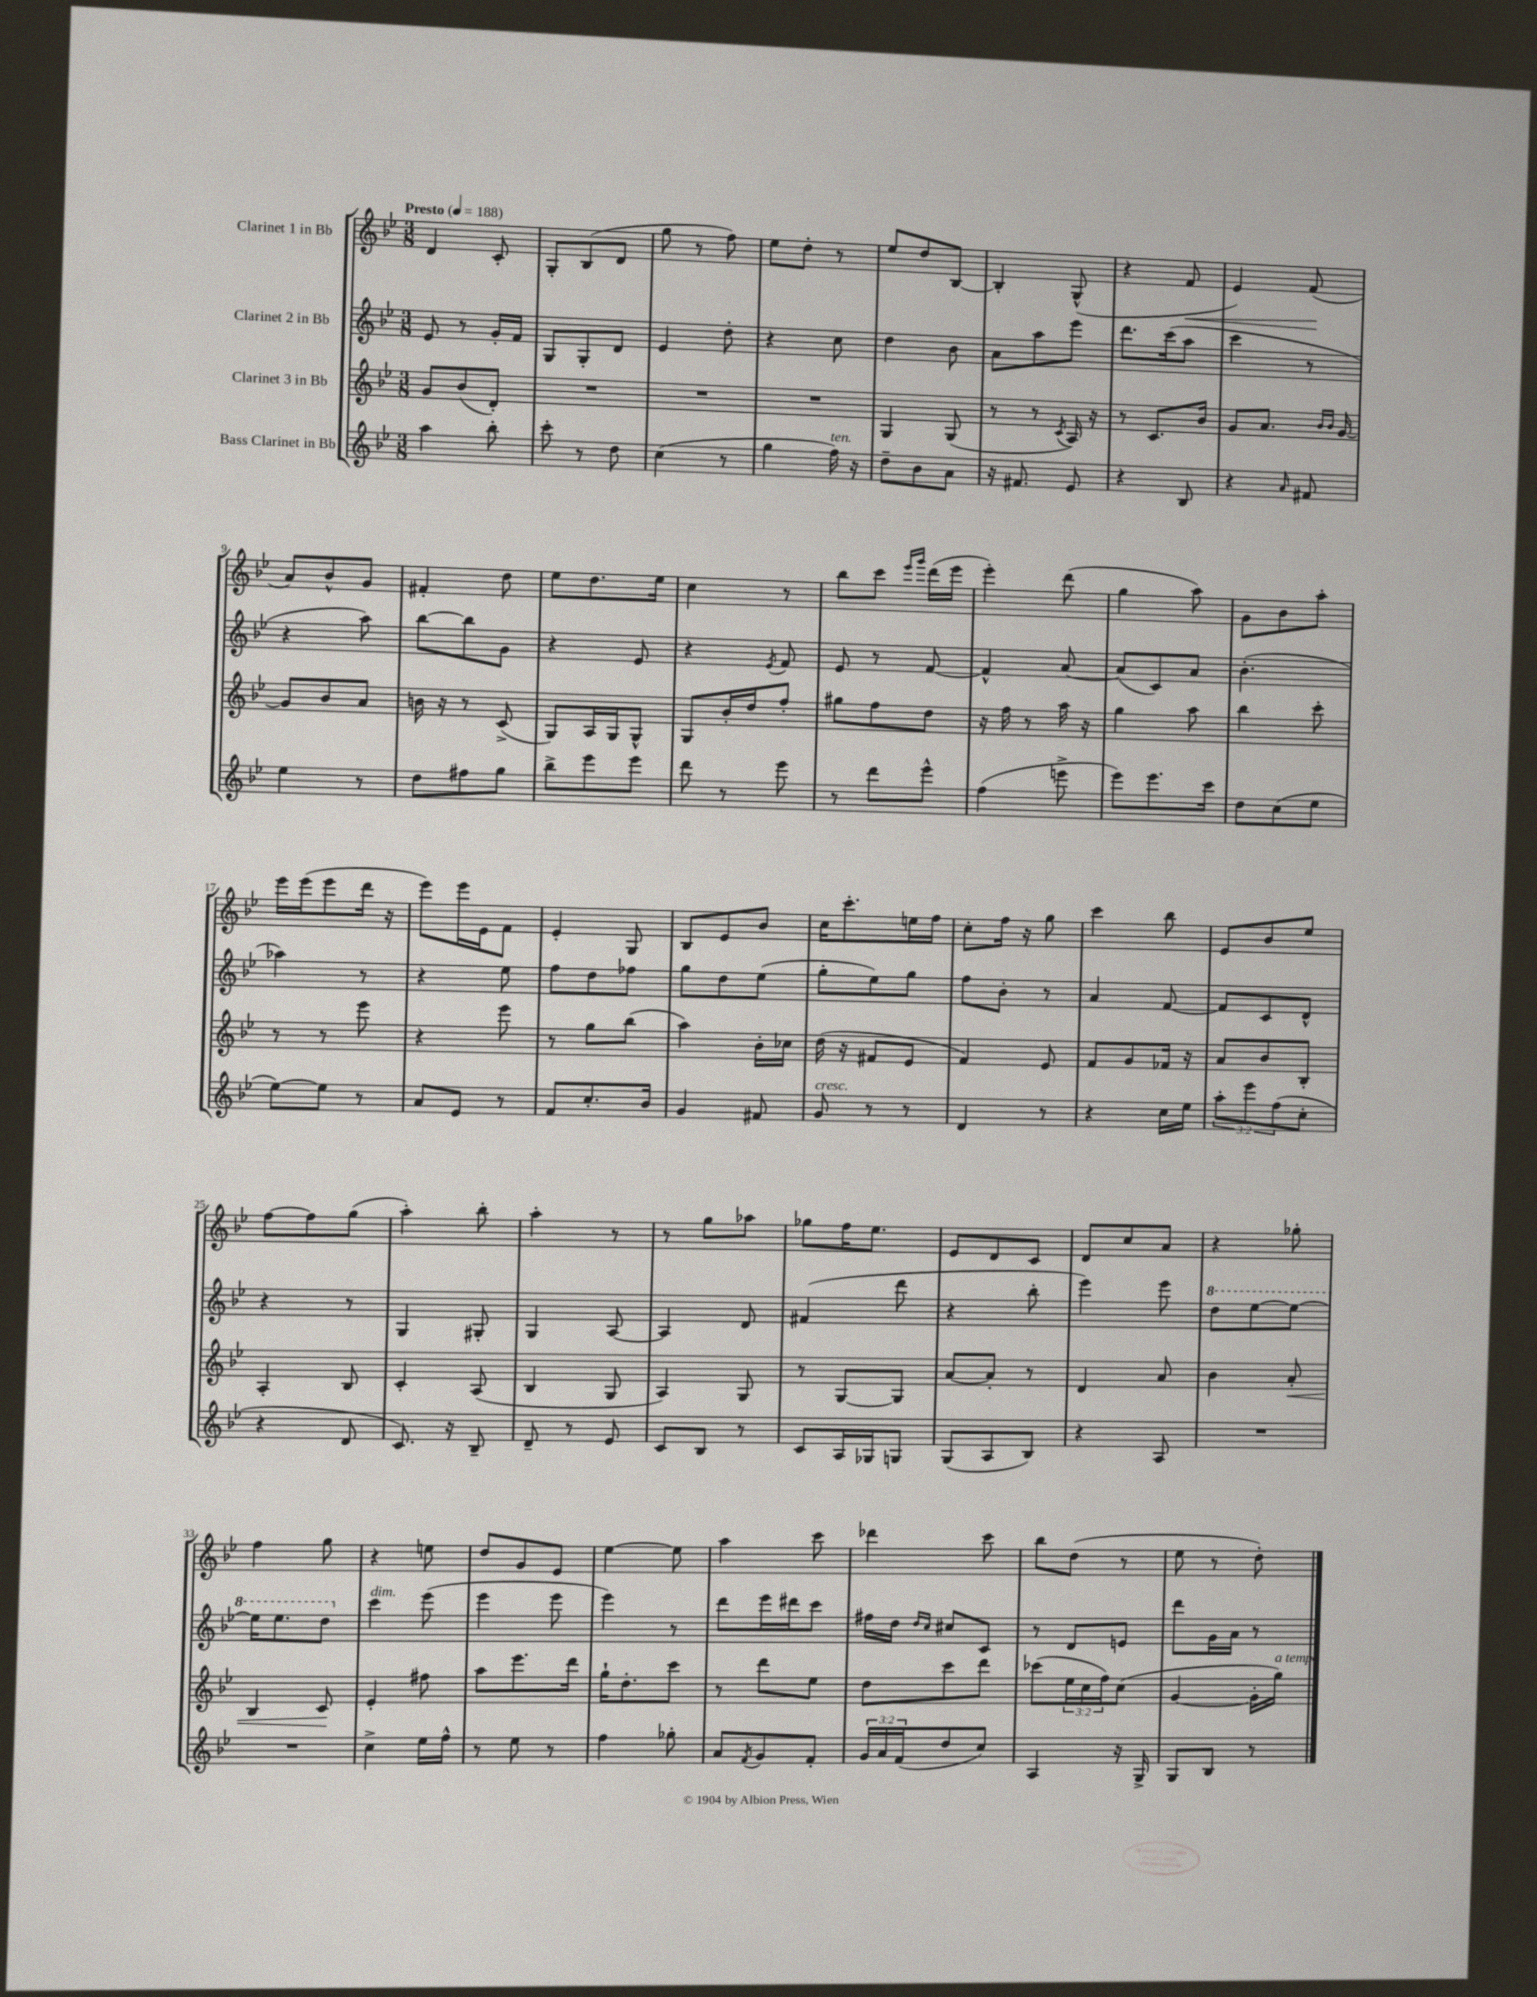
<<
\new StaffGroup <<
\new Staff = "s0" \with { instrumentName = "Clarinet 1 in Bb" } {
    \clef treble \key bes \major \numericTimeSignature \time 3/8 \tempo "Presto" 4 = 188
    d'4 c'8-. |
    g8-. bes8( d'8 |
    g''8 r8 f''8) |
    ees''8 d''8-. r8 |
    ees''8 d''8 bes8~ |
    bes4-. g8-^( |
    r4 f'8\< |
    ees'4) f'8\!( |
    a'8) bes'8-^ g'8 |
    fis'4-. d''8 |
    ees''8 d''8. ees''16 |
    c''4 r8 |
    bes''8 c'''8 \grace { ees'''16 g'''16 } d'''16( ees'''16 |
    ees'''4-.) d'''8( |
    g''4 a''8) |
    g'8 bes'8 a''8-. |
    ees'''16 ees'''16( ees'''8 d'''16 r16 |
    ees'''8) ees'''16 ees'16 f'8 |
    ees'4-. g8 |
    bes8 ees'8 bes'8 |
    c''16 c'''8.-. e''16 f''16 |
    c''8-. f''16 r16 g''8 |
    c'''4 bes''8 |
    ees'8 bes'8 ees''8 |
    f''8~ f''8 g''8( |
    a''4-.) bes''8-. |
    a''4-. r8 |
    r8 g''8 aes''8 |
    ges''8 f''16 ees''8. |
    ees'8 d'8 c'8 |
    d'8 c''8 a'8 |
    r4 ges''8-. |
    f''4 g''8 |
    r4 e''8 |
    d''8 g'8 ees'8 |
    ees''4~ ees''8 |
    a''4 c'''8 |
    des'''4 c'''8 |
    bes''8 d''8( r8 |
    ees''8 r8 d''8-.) \bar "|." |
}
\new Staff = "s1" \with { instrumentName = "Clarinet 2 in Bb" } {
    \clef treble \key bes \major \numericTimeSignature \time 3/8
    ees'8 r8 g'16-. f'16 |
    g8 g8-. d'8 |
    ees'4 d''8-. |
    r4 c''8 |
    d''4 bes'8 |
    a'8 a''8 ees'''8 |
    d'''8. c'''16( a''8 |
    c'''4 r8 |
    r4 a''8) |
    bes''8~ bes''8 g'8 |
    r4 ees'8 |
    r4 \acciaccatura { ees'8 } f'8 |
    ees'8 r8 f'8~ |
    f'4-^ a'8~ |
    a'8( c'8) a'8 |
    bes'4.-.( |
    aes''4) r8 |
    r4 ees''8 |
    f''8 d''8 fes''8 |
    g''8 d''8 ees''8( |
    g''8-. ees''8) g''8 |
    f''8 bes'8-. r8 |
    a'4 f'8~ |
    f'8 c'8 d'8-^ |
    r4 r8 |
    g4 gis8-. |
    g4 a8~ |
    a4 d'8 |
    fis'4( d'''8 |
    r4 bes''8-. |
    ees'''4) ees'''8 |
    \ottava #1 d'''8 ees'''8~ ees'''8~ |
    ees'''16 ees'''8. d'''8 \ottava #0 |
    c'''4^\markup { \italic "dim." } ees'''8( |
    ees'''4 ees'''8 |
    ees'''4) r8 |
    d'''8 ees'''16 dis'''16 c'''8 |
    fis''16 d''16 \grace { d''16 c''16 } cis''8 c'8 |
    r8 d'8 e'8 |
    d'''8 g'16 a'16 r8 \bar "|." |
}
\new Staff = "s2" \with { instrumentName = "Clarinet 3 in Bb" } {
    \clef treble \key bes \major \numericTimeSignature \time 3/8 \override Staff.TupletNumber.text = #tuplet-number::calc-fraction-text
    g'8 bes'8( d'8-.) |
    R4. |
    R4. |
    R4. |
    g4 g8( |
    r8 r8 \acciaccatura { c'8 } a16) r16 |
    r8 c'8. bes'16 |
    g'8 a'8. \grace { bes'16 bes'16 } g'16~ |
    g'8 bes'8 a'8 |
    b'16 r16 r8 c'8->( |
    g8) a16 g16 g8-^ |
    g8 bes'16-. d''16 f''8-. |
    gis''8 f''8 d''8 |
    r16 f''16 r8 a''16 r16 |
    g''4 a''8 |
    bes''4 c'''8-. |
    r8 r8 ees'''8 |
    r4 ees'''8 |
    r8 g''8 bes''8( |
    a''4) bes'16-. ces''16 |
    d''16( r16 fis'8 ees'8 |
    f'4) ees'8 |
    f'8 g'8 fes'16 r16 |
    a'8 bes'8 bes8-. |
    a4-. bes8 |
    c'4-. a8( |
    bes4 g8 |
    a4) g8 |
    r8 g8~ g8 |
    a'8~ a'8-. r8 |
    d'4 a'8 |
    bes'4 a'8-.\< |
    bes4 c'8\! |
    ees'4-. fis''8 |
    a''8 ees'''8. d'''16 |
    g''16-! d''8.-. c'''8 |
    r8 d'''8 ees''8 |
    d''8 c'''8 d'''8 |
    ces'''8( \tuplet 3/2 { ees''16 c''16 f''16) } c''8( |
    g'4~ g'16-. g''16^\markup { \italic "a tempo" }) \bar "|." |
}
\new Staff = "s3" \with { instrumentName = "Bass Clarinet in Bb" } {
    \clef treble \key bes \major \numericTimeSignature \time 3/8 \override Staff.TupletNumber.text = #tuplet-number::calc-fraction-text
    a''4 bes''8-. |
    c'''8-. r8 d''8 |
    c''4( r8 |
    g''4 f''16^\markup { \italic "ten." }) r16 |
    d''8-- bes'8 a'8 |
    r16 fis'8. ees'8 |
    r4 bes8 |
    r4 \grace { a'16 } fis'8 |
    ees''4 r8 |
    d''8 fis''8 g''8 |
    bes''8-> ees'''8 ees'''8 |
    d'''8 r8 ees'''8 |
    r8 d'''8 ees'''8-^ |
    f''4( e'''8-> |
    ees'''8) ees'''8. c'''16 |
    d''8 c''8( ees''8 |
    ees''8~) ees''8 r8 |
    a'8 ees'8 r8 |
    f'8 c''8.-. bes'16 |
    g'4 fis'8 |
    g'8^\markup { \italic "cresc." } r8 r8 |
    d'4 r8 |
    r4 c''16 ees''16 |
    \tuplet 3/2 { a''8-. ees'''8 f''8( } c''8-. |
    r4 d'8 |
    c'8.) r16 bes8-- |
    d'8-- r8 ees'8 |
    c'8 bes8 r8 |
    c'8 a16 ges16 g8 |
    g8( a8 bes8) |
    r4 a8 |
    R4. |
    R4. |
    c''4-> ees''16 f''16-^ |
    r8 ees''8 r8 |
    f''4 ges''8-. |
    a'8 \acciaccatura { f'8 } g'8 f'8-. |
    \tuplet 3/2 { g'16 a'16 f'16( } d''8 c''8) |
    a4 r16 g16-> |
    g8 bes8 r8 \bar "|." |
}
>>
>>
